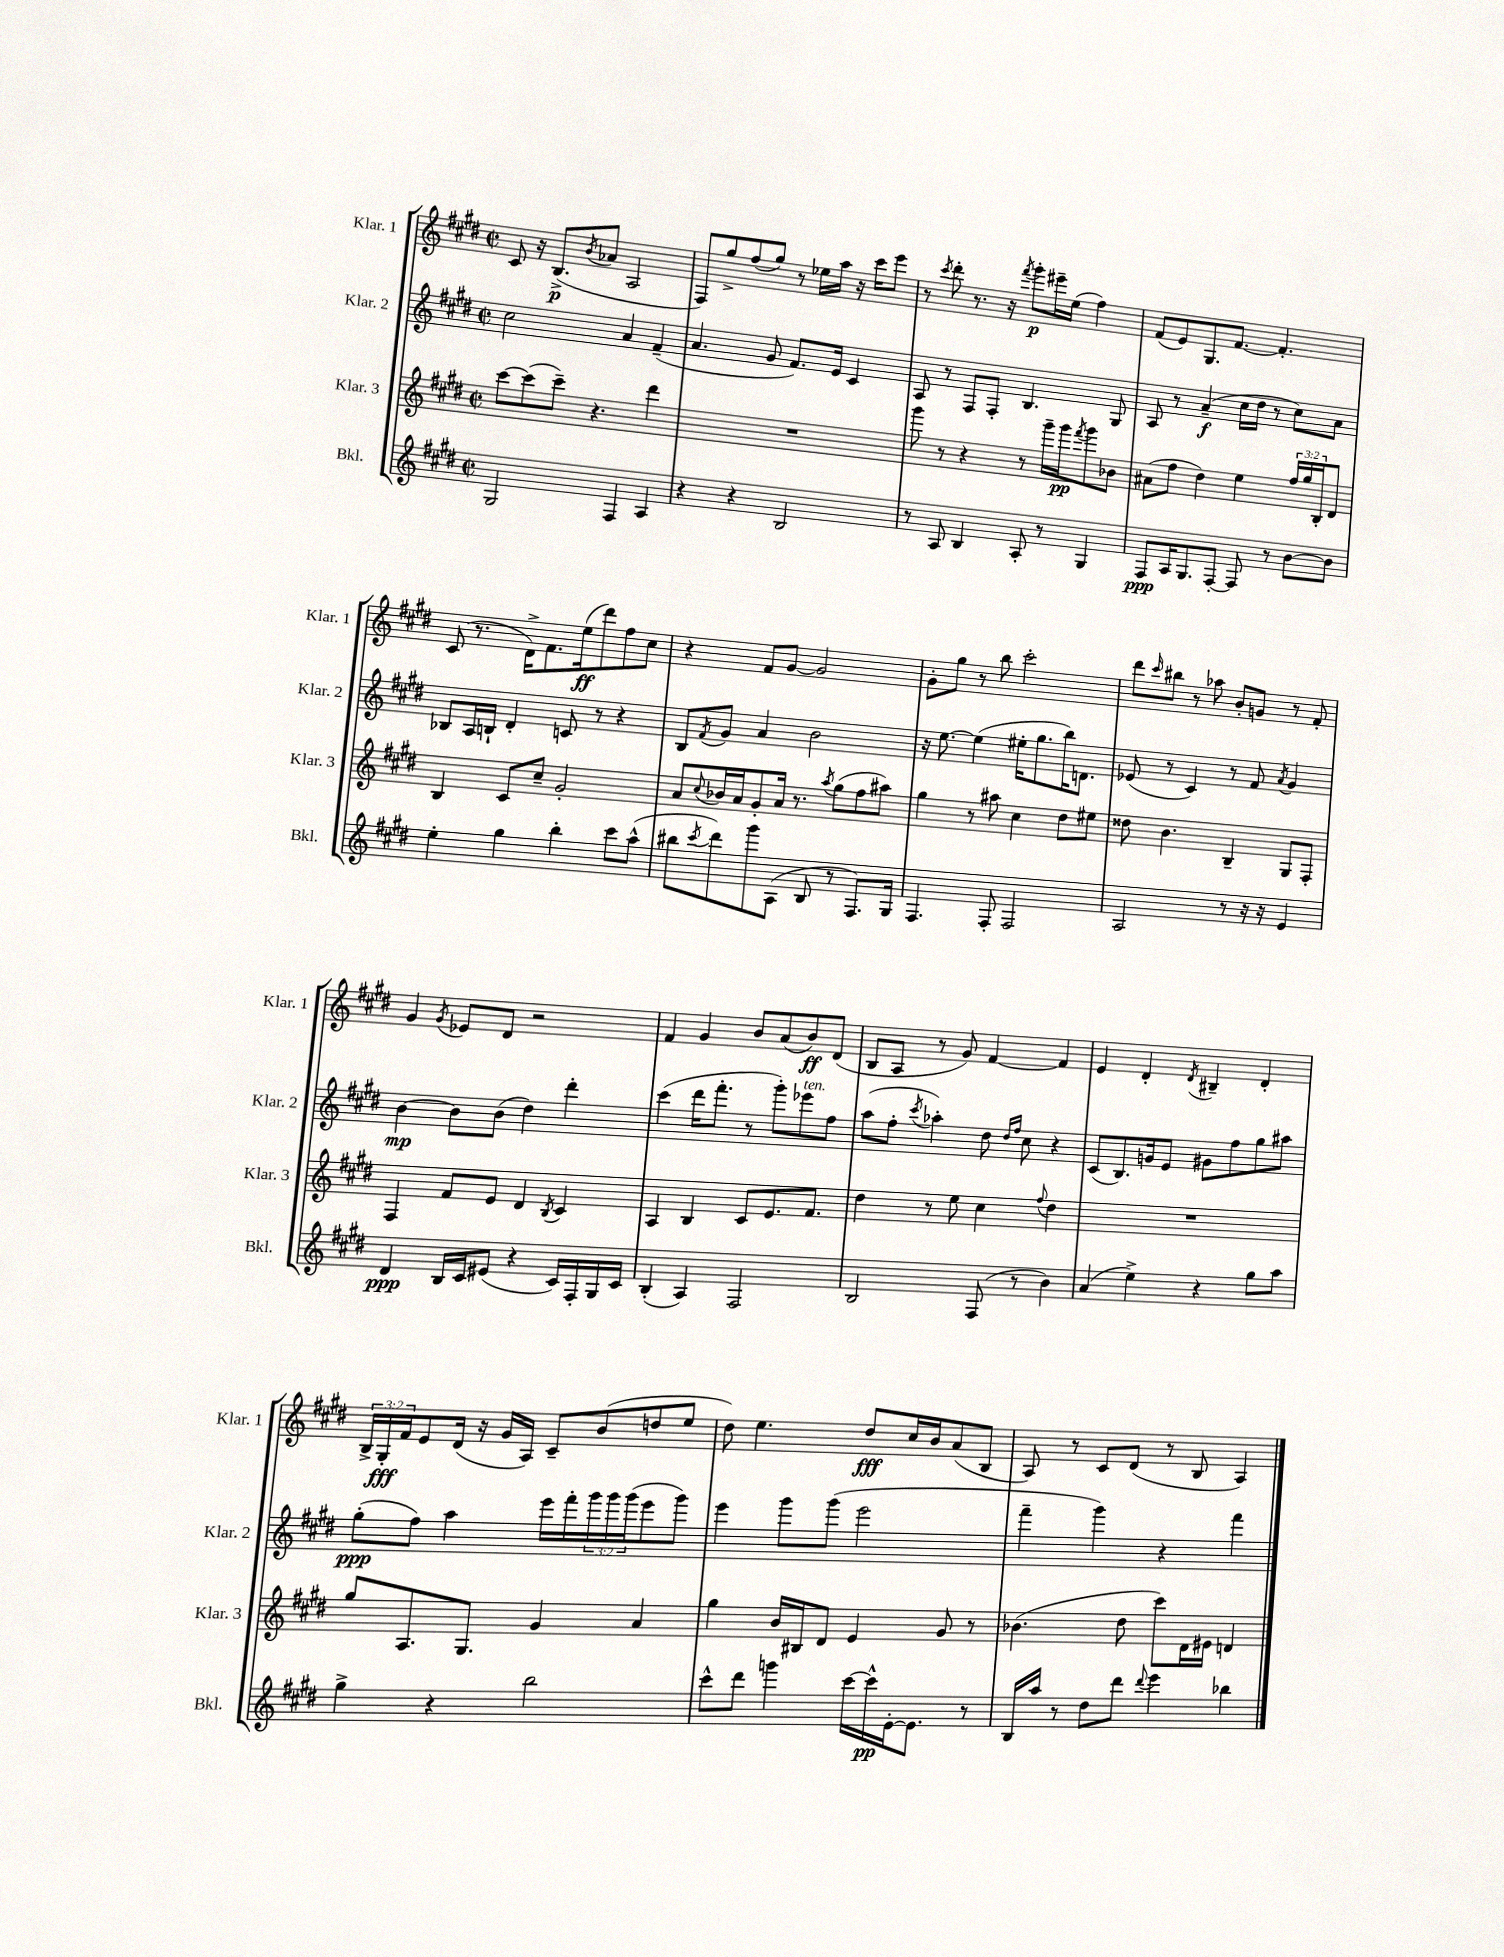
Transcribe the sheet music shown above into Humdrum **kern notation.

**kern	**kern	**kern	**kern
*staff4	*staff3	*staff2	*staff1
*clefG2	*clefG2	*clefG2	*clefG2
*k[f#c#g#d#]	*k[f#c#g#d#]	*k[f#c#g#d#]	*k[f#c#g#d#]
*M2/2	*M2/2	*M2/2	*M2/2
*met(c|)	*met(c|)	*met(c|)	*met(c|)
2G#	[8ccc#	2cc#	8c#
.	(8ccc#]	.	16r
.	.	.	(8.B^
.	8ccc#~)	.	.
.	.	.	8qb
.	4.r	.	8a-
4F#	.	4a	2A
4A	4ddd#	(4f#~	.
=	=	=	=
4r	1r	4.a	8F#)
.	.	.	8gg#^
4r	.	.	(8ff#
.	.	8g#	8gg#)
2B	.	8.f#)	8r
.	.	.	16ee-
.	.	16e	16aa
.	.	4c#	16r
.	.	.	16ccc#
.	.	.	8eee
=	=	=	=
8r	8ggg#	8A	8r
.	.	.	8qccc#
8A	8r	8r	8ddd#'
4B	4r	8F#	8.r
.	.	8F#'	.
.	.	.	16r
.	.	.	8qfff#
8A'	8r	4.B	8ggg#'
8r	16ggg#~	.	16eee#~
.	16ggg#	.	(16ee
.	8qfff#	.	.
4G#	8ggg#	.	4ff#)
.	8b-	8G#	.
=	=	=	=
8F#	(8a#	8A	(8f#
16A	8ff#	8r	8e)
8.G#	.	.	.
.	4dd#)	(4a~	8.G#
[8F#'	.	.	.
.	.	.	[8.f#
8F#]	4ee	16cc#	.
.	.	16dd#	.
8r	.	8r	4.f#']
[8b	24ff#	8cc#)	.
.	24gg#	.	.
.	24B'	.	.
8b]	8d#	8a	.
=	=	=	=
4ee'	4B	8B-	(8c#
.	.	16A	8.r
.	.	16B`	.
4gg#	8c#	4d#'	.
.	.	.	16d#^)
.	8cc#~	.	8.f#
4bb'	2g#'	8c	.
.	.	.	(16ee
.	.	8r	8ddd#)
8ccc#	.	4r	8ff#
(8aa^^	.	.	8cc#
=	=	=	=
8bb#	8a	8B	4r
8qccc#	8qqcc#	8qf#	.
8ddd#)	16b-	8g#	.
.	16a	.	.
8ggg#	8g#'	4a	8f#
(8A	16a	.	[8g#
.	8.r	.	.
8B	.	2b	2g#]
.	8qaa	.	.
8r	(8gg#	.	.
8.F#)	8ff#	.	.
.	8aa#)	.	.
16G#	.	.	.
=	=	=	=
4.F#	4gg#	16r	8g#'
.	.	[8.ee	.
.	.	.	8gg#
.	8r	(4ee]	8r
8F#'	8aa#	.	8bb
2F#	4cc#	16ee#'	2ccc#'
.	.	8.gg#	.
.	8dd#	16bb)	.
.	.	8.d	.
.	8ee#	.	.
=	=	=	=
2A	8dd##	(8e-	8ddd#
.	.	.	16qqccc#
.	4.b	8r	8bb#
.	.	4c#)	8r
.	.	.	8aa-
8r	4B~	8r	8b'
16r	.	8f#	8g
16r	.	.	.
.	.	8qa	.
4e	8G#	4g#	8r
.	8F#'	.	8f#'
=	=	=	=
4d#	4F#	[4b	4g#
.	.	.	8qg#
16B	8f#	8b]	8e-
16c#	.	.	.
(8e#	8e	(8b	8d#
4r	4d#	4dd#)	2r
.	8qB	.	.
16c#)	4c#	4ddd#'	.
16F#'	.	.	.
16G#	.	.	.
16c#	.	.	.
=	=	=	=
(4B'	4A	(4ccc#	4f#
4A)	4B	16ddd#	4g#
.	.	8.fff#'	.
2F#	8c#	8r	8b
.	8.e	8ggg#')	(8a
.	.	8eee-	8b)
.	8.f#	.	.
.	.	8ff#	(8d#
=	=	=	=
2B	4dd#	(8aa	8B
.	.	8ff#'	8A
.	.	8qccc#	.
.	8r	4aa-')	8r
.	8ee	.	8g#)
(8F#	4cc#	8dd#	[4f#
.	.	16qqdd#	.
.	.	16qqff#	.
8r	.	8cc#	.
.	8qqff#	.	.
4b)	4dd#	4r	4f#]
=	=	=	=
(4a	1r	(8c#	4e
.	.	8.B)	.
4ee^)	.	.	4d#'
.	.	16g	.
.	.	8e	.
.	.	.	8qd#
4r	.	8g#	4B#~
.	.	8ff#	.
8gg#	.	8gg#	4d#'
8aa	.	8aa#	.
=	=	=	=
4gg#^	8gg#	(8gg#'	24B^
.	.	.	24G#'
.	.	.	24f#
.	8.A	8ff#)	8e
4r	.	4aa	(16d#
.	8.G#	.	16r
.	.	.	16g#
.	.	.	16A)
2bb	4g#	16eee	8c#~
.	.	16fff#'	.
.	.	24ggg#	(8b
.	.	24ggg#	.
.	.	(24ggg#	.
.	4a	8eee	8dd
.	.	8ggg#)	8ee
=	=	=	=
8ccc#^^	4gg#	4eee	8dd#)
8ddd#	.	.	4.ee
4ggg	16b	8ggg#	.
.	16B#	.	.
.	8d#	(8ggg#	.
[16ccc#	4e	2eee	8dd#
16ccc#^^]	.	.	.
[16e'	.	.	16cc#
8.e]	.	.	16b
.	8g#	.	(8a
8r	8r	.	8B
=	=	=	=
16B	(4.b-	4fff#~	8A)
16aa	.	.	.
8r	.	.	8r
8dd#	.	4ggg#)	8c#
8ddd#	8dd#	.	(8d#
8qqddd#	.	.	.
4eee	8ccc#)	4r	8r
.	16d#	.	8B
.	16e#	.	.
4bb-	4d	4fff#	4A)
==	==	==	==
*-	*-	*-	*-
